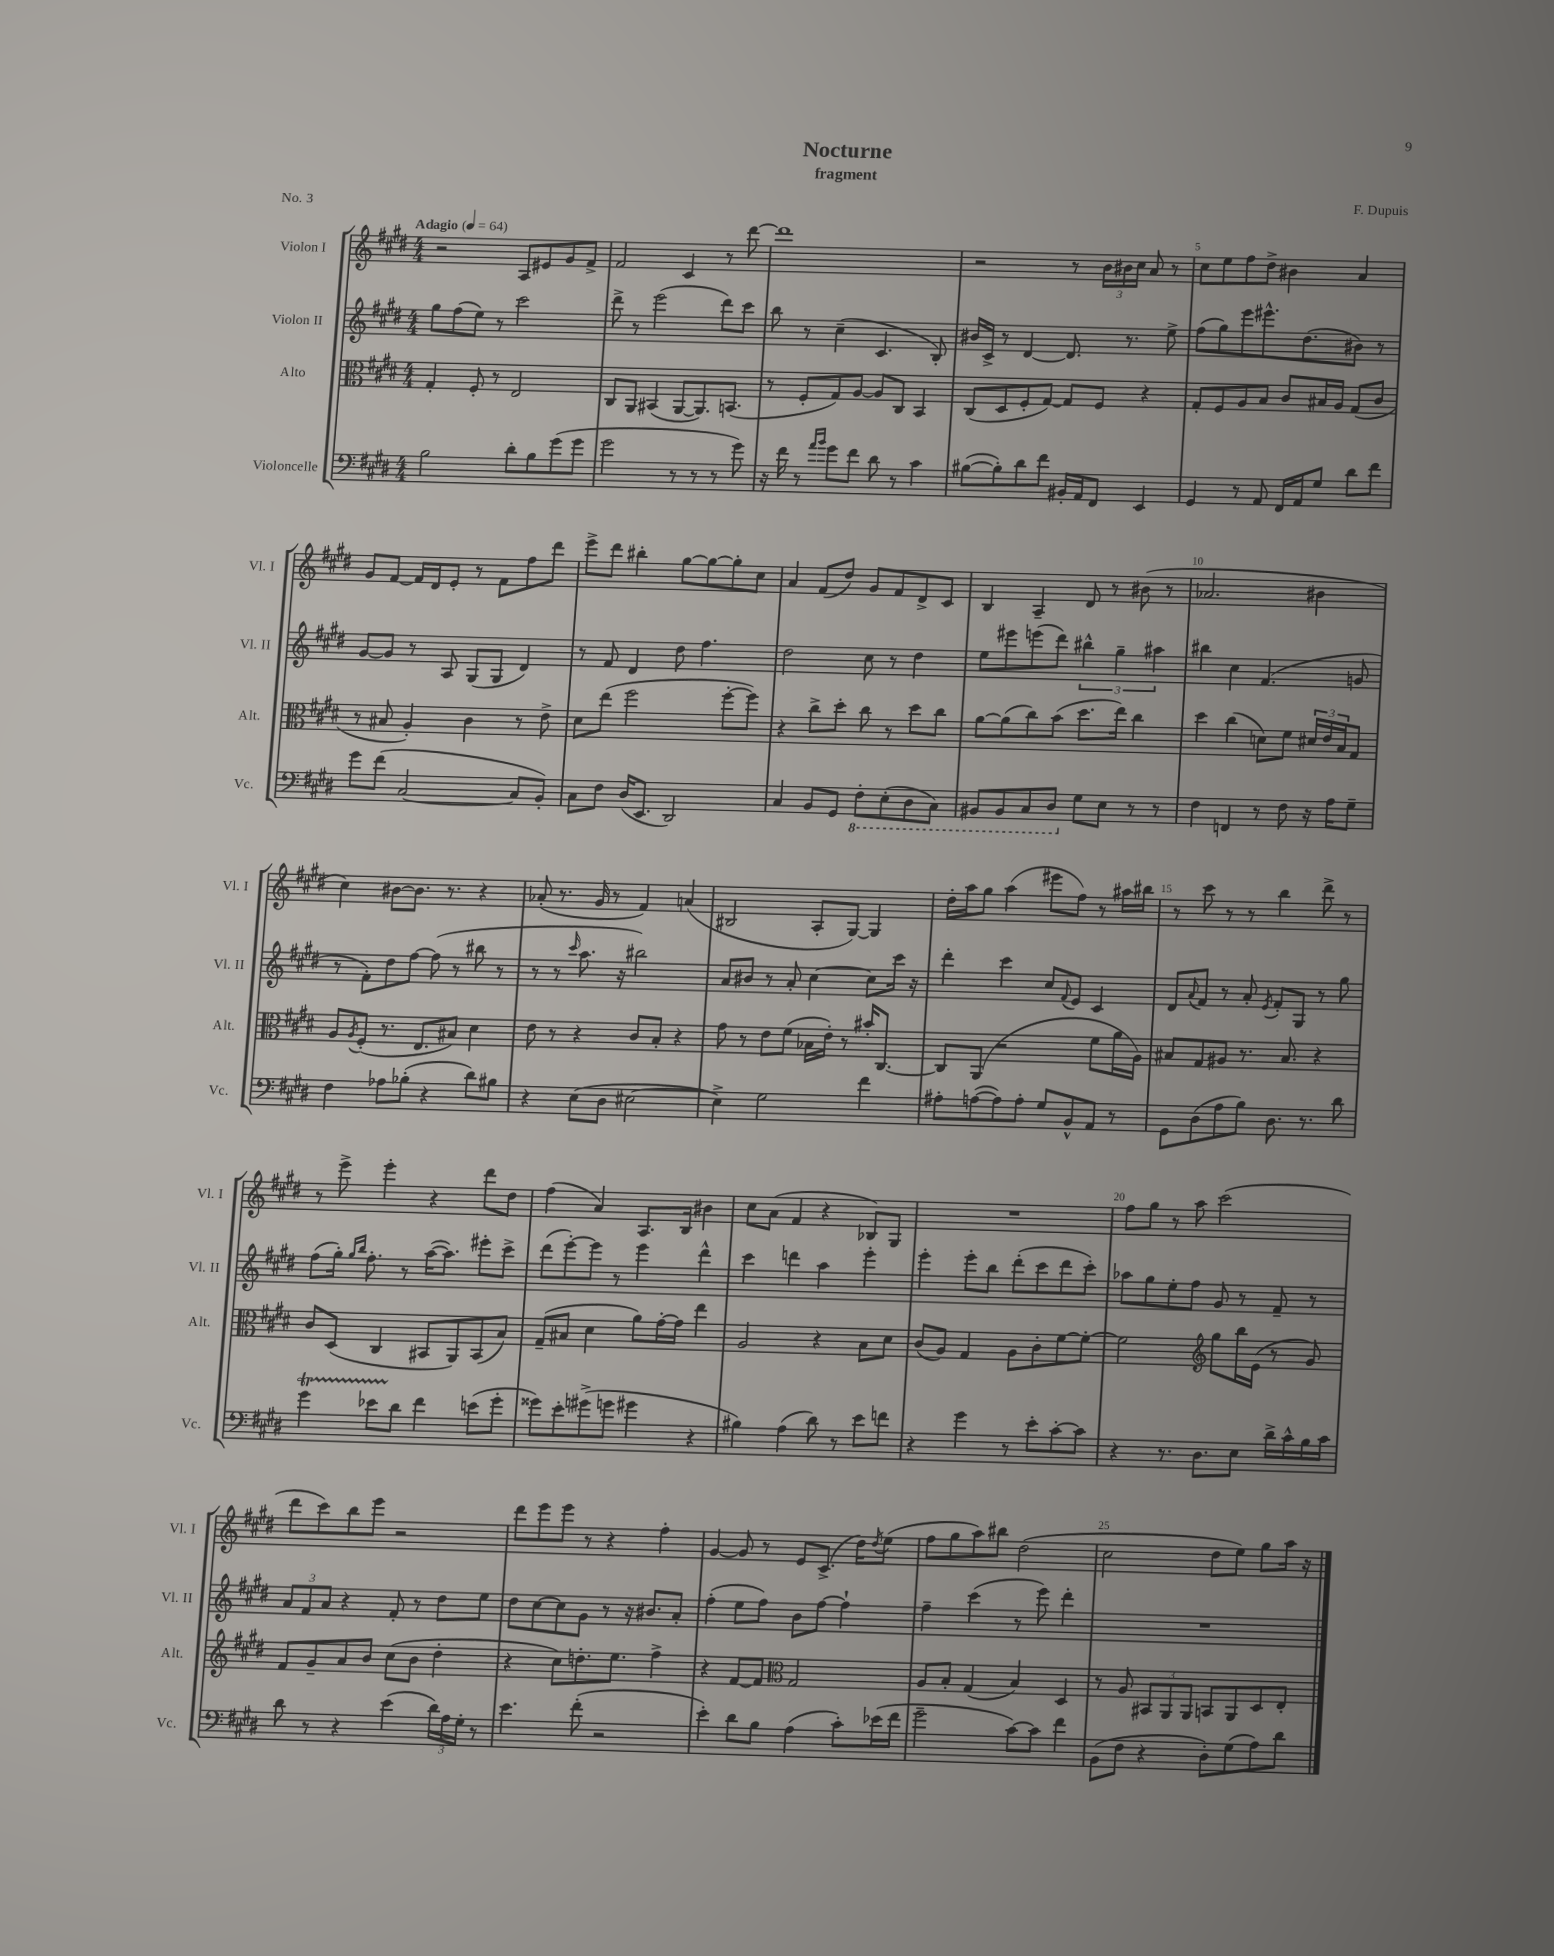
\header { title = "Nocturne" composer = "F. Dupuis" subtitle = "fragment" piece = "No. 3" }
<<
\new StaffGroup <<
\new Staff = "s0" \with { instrumentName = "Violon I" shortInstrumentName = "Vl. I" } {
    \clef treble \key e \major \numericTimeSignature \time 4/4 \tempo "Adagio" 4 = 64
    r2 a8 eis'8 gis'8 fis'8-> |
    fis'2 cis'4 r8 dis'''8~ |
    dis'''1 |
    r2 r8 \tuplet 3/2 { b'16 bis'16 cis''16 } a'8 r8 |
    cis''8 e''8 fis''8 dis''8-> bis'4 a'4 |
    gis'8 fis'8~ fis'16 dis'16 e'8-. r8 fis'8 fis''8 dis'''8 |
    e'''8-> dis'''8 bis''4-. gis''8~ gis''8~ gis''8-. cis''8 |
    a'4 fis'8( dis''8) gis'8 fis'8 dis'8-> cis'8 |
    b4 a4-- dis'8 r8 bis'8( r8 |
    aes'2. bis'4 |
    cis''4) bis'8~ bis'8. r8. r4 |
    aes'8-.( r8. gis'16 r8 fis'4) a'4( |
    bis2 a8-. gis8~) gis4 |
    dis''16-. a''16 gis''8 a''4( eis'''8 fis''8) r8 ais''16 bis''16 |
    r8 cis'''8 r8 r8 b''4 dis'''8-> r8 |
    r8 e'''8-> e'''4-. r4 dis'''8 dis''8 |
    fis''4( a'4) a8. b16 bis'4 |
    cis''8 a'8( fis'4 r4 bes8) gis8 |
    R1 |
    fis''8 gis''8 r8 a''8 cis'''2( |
    dis'''8 cis'''8) b''8 e'''8 r2 |
    dis'''8 e'''8 e'''8 r8 r4 fis''4-. |
    gis'4~ gis'8 r8 e'8 cis'8.->( dis''16) \acciaccatura { dis''8 } e''8( |
    fis''8 gis''8 a''8) bis''8 dis''2( |
    cis''2 dis''8 e''8) gis''8 a''16 r16 \bar "|." |
}
\new Staff = "s1" \with { instrumentName = "Violon II" shortInstrumentName = "Vl. II" } {
    \clef treble \key e \major \numericTimeSignature \time 4/4
    gis''8 fis''8( e''8) r8 cis'''2 |
    dis'''8-> r8 e'''2( dis'''8) cis'''8 |
    b''8 r8 cis''4--( cis'4. b8-.) |
    bis'16 cis'16-> r8 dis'4~ dis'8. r8. e''8-> |
    fis''8( gis''8) e'''8 eis'''8.-^ dis''8.( bis'8) r8 |
    gis'8~ gis'8 r8 a8 gis8( gis8 dis'4) |
    r8 fis'8 dis'4 dis''8 fis''4. |
    dis''2 cis''8 r8 dis''4 |
    e''8 eis'''8 e'''8( dis'''8) \tuplet 3/2 { bis''4-^ gis''4-- ais''4 } |
    bis''4 cis''4 fis'4.( g'8 |
    r8 fis'8-.) dis''8 fis''8~ fis''8( r8 bis''8 r8 |
    r8 r8 \grace { cis'''16 } a''8. r16 bis''2) |
    a'8 bis'8 r8 a'8-. cis''4~ cis''8 cis'''16 r16 |
    dis'''4-. cis'''4 cis''8 \appoggiatura { fis'8 } e'8 cis'4 |
    dis'8 \appoggiatura { a'8 } fis'8 r8 a'8-. \acciaccatura { e'8 } fis'8-. gis8 r8 gis''8 |
    fis''8( gis''16-.) \grace { gis''16 b''16 } fis''8.-. r8 a''16~( a''8.) eis'''8-. cis'''8-> |
    dis'''8( e'''8~-.) e'''8 r8 e'''4 dis'''4-^ |
    cis'''4 d'''4 a''4 e'''4-. |
    e'''4-. e'''8-. b''8 dis'''8-.( cis'''8 dis'''8 cis'''8-.) |
    aes''8 gis''8 e''8-. fis''8 gis'8 r8 fis'8-- r8 |
    \tuplet 3/2 { a'8 fis'8 a'8 } r4 fis'8-. r8 dis''8 e''8 |
    dis''8 cis''8~ cis''8 gis'8 r8 r16 bis'8. a'8-. |
    fis''4-.( e''8 fis''8) b'8 fis''8~ fis''4-! |
    fis''4-- cis'''4( r8 e'''8) dis'''4-. |
    R1 \bar "|." |
}
\new Staff = "s2" \with { instrumentName = "Alto" shortInstrumentName = "Alt." } {
    \clef alto \key e \major \numericTimeSignature \time 4/4
    gis4-. fis8-. r8 e2 |
    cis8 a,8 bis,4( a,8~ a,8.) b,8.( |
    r8 fis8-. gis8) a8~ a8 cis8 b,4 |
    cis8( dis8 fis8-. gis8~) gis8 fis8 r4 |
    gis8-. fis8 a8 b8 cis'8 bis16 a16 gis8( cis'8 |
    r8 bis8 a4-.) cis'4 r8 e'8-> |
    dis'8 e''8( fis''2 fis''8~-. fis''8) |
    r4 cis''8-> dis''8-. cis''8 r8 dis''8 cis''8 |
    a'8~ a'8( cis''8) b'8( dis''8. e''16) cis''4 |
    dis''4 cis''4( d'8) fis'8 \tuplet 3/2 { dis'16 e'16 b16 } gis8 |
    a8 \acciaccatura { a8 } fis8-.( r8. e8. bis8) dis'4 |
    e'8 r8 r4 cis'8 b8-. r4 |
    gis'8 r8 e'8 fis'8( bes16 e'16-.) r8 bis'16-. cis8.~ |
    cis8 a,8( r2 fis'8 a'16 a16) |
    bis8 gis8 ais8 r8. bis8. r4 |
    cis'8 dis8( cis4 bis,8 a,8) bis,8( b8) |
    gis8--( bis8 dis'4 a'8) gis'16~-. gis'16 e''4 |
    a2 r4 b8 dis'8 |
    cis'8( a8) gis4 a8 cis'8-. fis'8~ fis'8~-. |
    fis'2 \clef treble gis''8 b''16 e'16( r8 gis'8) |
    fis'8 gis'8-- a'8 b'8 cis''8( b'8 dis''4-. |
    r4 cis''8) d''8.-. e''8. fis''4-> |
    r4 fis'8~ fis'8 \clef alto gis2 |
    a8 b8-. gis4( b4) dis4 |
    r8 a8 \tuplet 3/2 { bis,8 a,8 a,8 } b,8 a,8 dis8 e8-. \bar "|." |
}
\new Staff = "s3" \with { instrumentName = "Violoncelle" shortInstrumentName = "Vc." } {
    \clef bass \key e \major \numericTimeSignature \time 4/4
    b2 dis'8-. b8 gis'8( gis'8 |
    gis'2 r8 r8 r8 gis'8) |
    r16 fis'16 r8 \grace { a'16 b'16 } gis'8 fis'8 dis'8 r8 cis'4 |
    bis8~( bis8-.) dis'8 fis'8 bis,16-. a,16 fis,8 e,4 |
    gis,4 r8 a,8 fis,16 a,16 gis8 dis'8 fis'8 |
    gis'8 fis'8( cis2~ cis8 b,8-.) |
    cis8 fis8 dis16( e,8. dis,2) |
    cis4 b,8 gis,8 \ottava #-1 fis,8-. e,8-.( dis,8 cis,8) |
    bis,,8 bis,,8 cis,8 dis,8 \ottava #0 gis8 e8 r8 r8 |
    fis4 f,4 r8 fis8 r16 a16 gis8-- |
    fis4 aes8 bes8-.( r4 dis'8) bis8 |
    r4 e8( dis8 eis2~ |
    eis4->) gis2 fis'4 |
    ais8-. a8~( a8) a8-. gis8 b,8-^ a,8 r8 |
    gis,8 dis8( a8 b8) dis8. r8. dis'8 |
    gis'4\startTrillSpan ees'8 dis'8\stopTrillSpan fis'4 e'8( gis'8-. |
    gisis'8) e'8-. gis'8->( g'8 gis'4 r4 |
    bis4) a4( dis'8) r8 e'8 f'8 |
    r4 gis'4 r8 e'8-. cis'8~-. cis'8 |
    r4 r8. dis8. e8 dis'16-> cis'16-^ b16 cis'16 |
    dis'8 r8 r4 e'4( \tuplet 3/2 { dis'16) a16 gis16-. } r8 |
    e'4. fis'8-.( r2 |
    e'4-.) dis'8 b8 a4( cis'8-.) ees'16( fis'16 |
    gis'2-- cis'8~) cis'8 fis'4 |
    b,8( fis8 r4 dis8-.) gis8( a8) dis'8 \bar "|." |
}
>>
>>
\layout { \context { \Score \override BarNumber.break-visibility = ##(#f #t #t) barNumberVisibility = #(every-nth-bar-number-visible 5) } }
